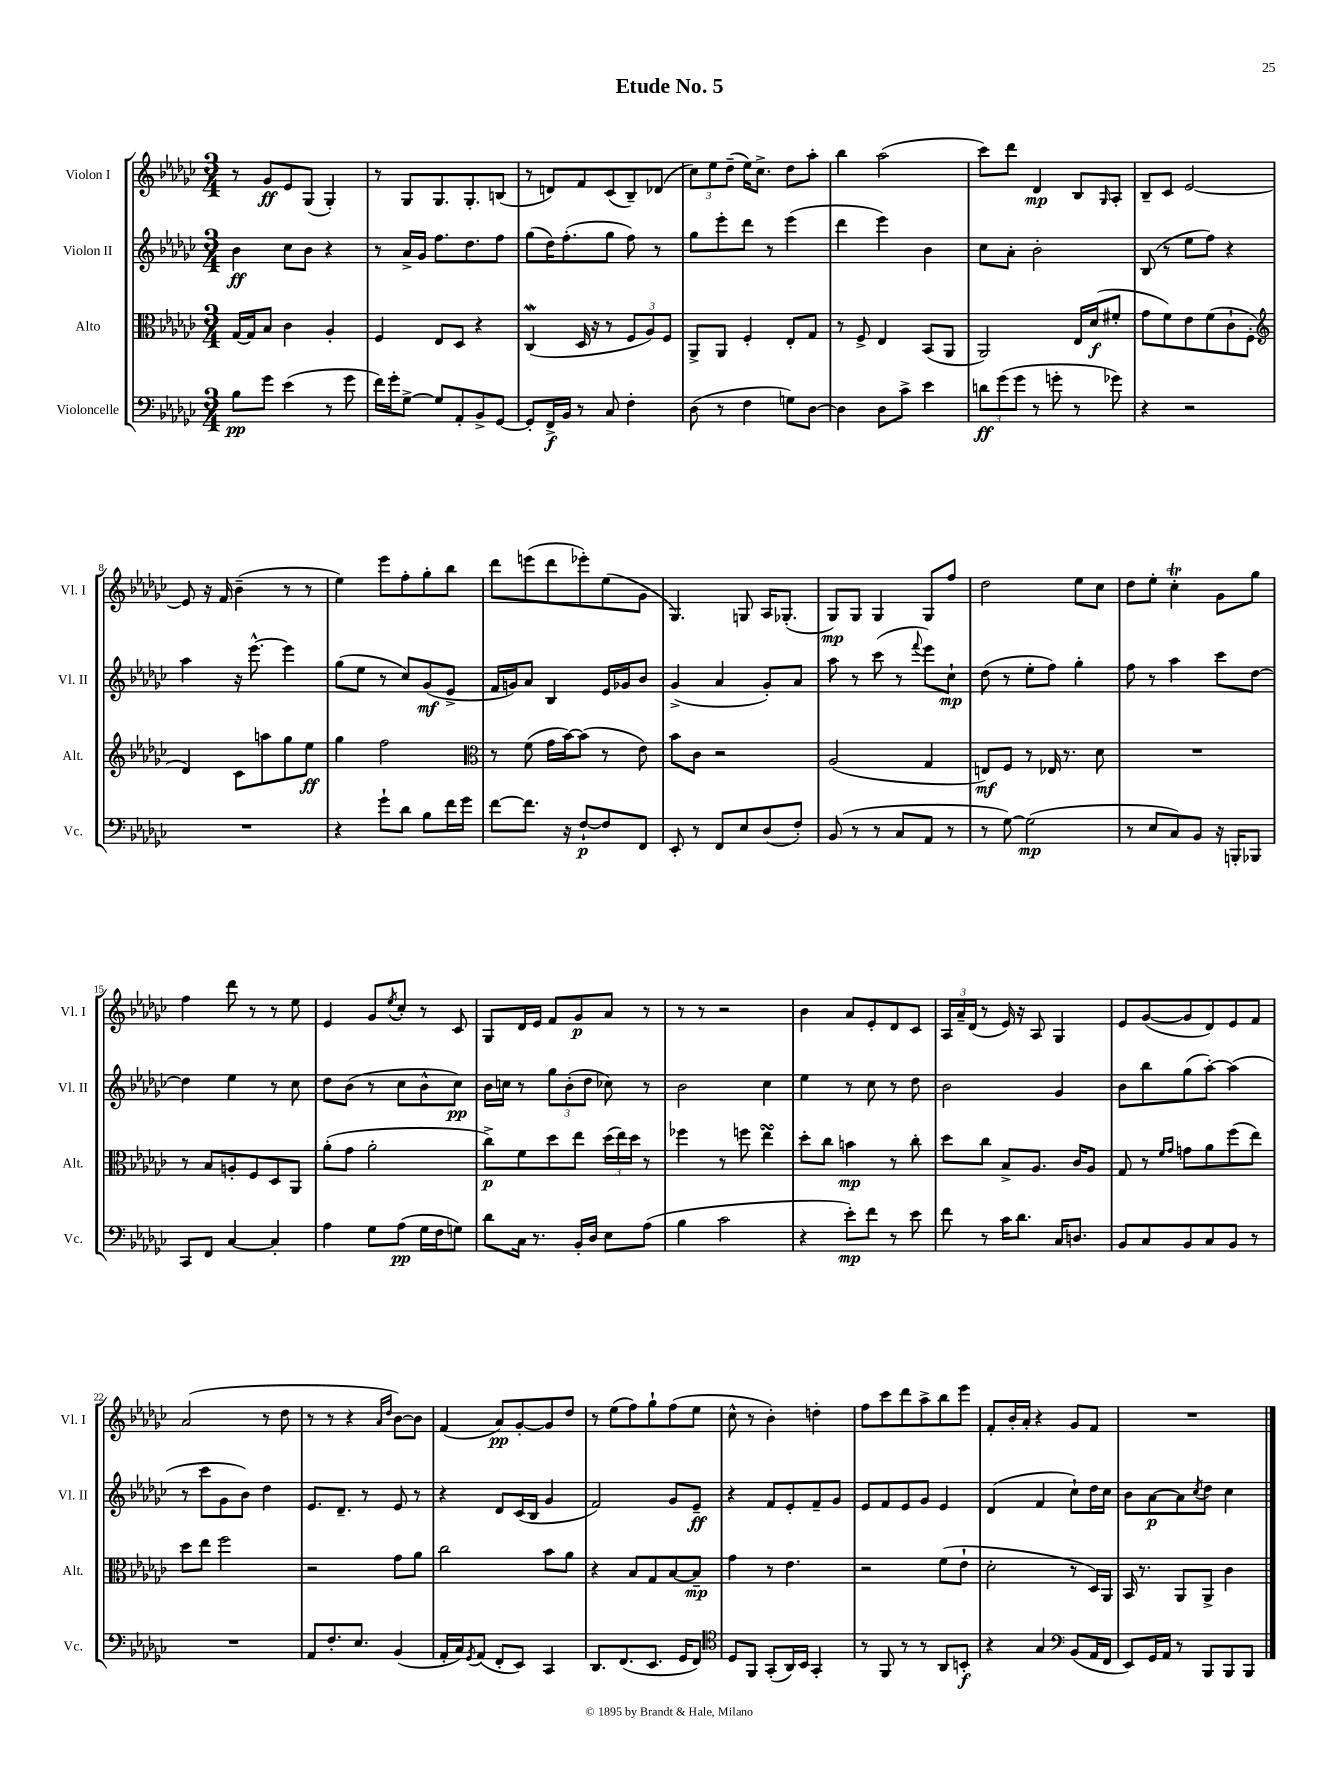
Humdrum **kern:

**kern	**kern	**kern	**kern
*staff4	*staff3	*staff2	*staff1
*clefF4	*clefC3	*clefG2	*clefG2
*k[b-e-a-d-g-c-]	*k[b-e-a-d-g-c-]	*k[b-e-a-d-g-c-]	*k[b-e-a-d-g-c-]
*M3/4	*M3/4	*M3/4	*M3/4
8B-	[16G-	4b-	8r
.	16G-]	.	.
8g-	8B-	.	8g-
(4e-	4c-	8cc-	8e-
.	.	8b-	(8G-
8r	4A-'	4r	4G-')
8g-	.	.	.
=	=	=	=
16f)	4F	8r	8r
16g-'	.	.	.
[8G-^	.	16a-^	8G-
.	.	16g-	.
8G-]	8E-	8.ff	8.G-
8AA-'	8D-	.	.
.	.	8.dd-	8.G-'
8BB-^	4r	.	.
[8GG-	.	8ff	(8B
=	=	=	=
8GG-']	(4C-	(8gg-	8r
16FF^	.	16dd-)	8d)
16BB-	.	(8.ff'	.
8r	16D-	.	8f
.	16r	.	.
8C-	8r	8gg-	(8c-
4F'	12F	8ff)	8B-~)
.	12A-)	.	.
.	.	8r	(8d-
.	12F	.	.
=	=	=	=
(8D-	8AA-^	8gg-	12cc-)
.	.	.	12ee-
8r	8AA-	8eee-'	.
.	.	.	(12dd-~
4F	4F'	8ddd-	16ee-)
.	.	.	8.cc-^
.	.	8r	.
8G)	8E-'	(4eee-	8dd-
[8D-	8G-	.	8aa-'
=	=	=	=
4D-]	8r	4ddd-	4bb-
.	8F^	.	.
8D-	4E-	4eee-)	(2aa-
8c-^	.	.	.
4e-	(8BB-	4b-	.
.	8AA-	.	.
=	=	=	=
12d	2AA-)	8cc-	8ccc-)
(12g-	.	.	.
.	.	8a-'	8ddd-
12g-	.	.	.
8r	.	2b-'	4d-
8g'	.	.	.
8r	16E-	.	8B-
.	(16d-	.	.
.	.	.	16qqG-
8g-)	8f#'	.	8A-'
=	=	=	=
4r	8g-	(8B-	8B-~
.	8f)	8r	8c-
2r	8e-	8ee-	[2e-
.	(8f	8ff)	.
.	8c-`	4r	.
.	8F'	.	.
=	=	=	=
*	*clefG2	*	*
2.r	4d-)	4aa-	8e-]
.	.	.	16r
.	.	.	16f
.	8c-	16r	(4b-~
.	.	[8.eee-^^	.
.	8aa	.	.
.	8gg-	4eee-]	8r
.	8ee-	.	8r
=	=	=	=
4r	4gg-	(8gg-	4ee-)
.	.	8ee-	.
8g-`	2ff	8r	8eee-
8d-	.	8cc-)	8ff'
8B-	.	(8g-	8gg-'
16f	.	8e-^	8bb-
16g-	.	.	.
=	=	=	=
*	*clefC3	*	*
[8f	8r	16f	8ddd-
.	.	16g)	.
8.f]	(8f	8a-	(8eee
.	16g-	4B-	8ddd-
16r	[16b-)	.	.
[8F`	(8b-]	.	8eee-')
8F]	8r	16e-	(8ee-
.	.	16g-	.
8FF	8e-)	8b-	8g-
=	=	=	=
8EE-'	8b-	(4g-^	4.G-)
8r	8c-	.	.
8FF	2r	4a-	.
8E-	.	.	8G
(8D-	.	8g-')	16A-
.	.	.	(8.G-'
8F')	.	8a-	.
=	=	=	=
(8BB-	(2A-	8aa-	8G-)
8r	.	8r	8G-
8r	.	(8ccc-	4G-
8C-	.	8r	.
.	.	8qqfff	.
8AA-	4G-	8eee-)	8G-
8r	.	8cc-`	8ff
=	=	=	=
8r	8E)	(8dd-	2dd-
[8G-)	8F	8r	.
(2G-]	8r	8ee-'	.
.	16E-	8ff)	.
.	8.r	.	.
.	.	4gg-'	8ee-
.	8d-	.	8cc-
=	=	=	=
8r	2.r	8ff	8dd-
8E-	.	8r	8ee-'
8C-)	.	4aa-	4cc-'
8BB-	.	.	.
16r	.	8ccc-	8g-
16BBB'	.	.	.
8BBB-	.	[8dd-	8gg-
=	=	=	=
8CC-	8r	4dd-]	4ff
8FF	8B-	.	.
[4C-	8A'	4ee-	8ddd-
.	8F	.	8r
4C-']	8D-	8r	8r
.	8AA-	8cc-	8ee-
=	=	=	=
4A-	(8a-'	8dd-	4e-
.	8g-	(8b-	.
8G-	2a-'	8r	8g-
.	.	.	8qee-
(8A-	.	8cc-	8cc-'
16G-	.	8b-^^	8r
16F	.	.	.
8G)	.	8cc-)	8c-
=	=	=	=
8d-	8cc-^)	16b-	8G-
.	.	16cc	.
16C-	8f	8r	16d-
8.r	.	.	16e-
.	8dd-	12gg-	8f
.	.	(12b-'	.
16BB-'	8ee-	.	8g-
.	.	12dd-	.
16D-	.	.	.
8E-	(24dd-	8cc-)	8a-
.	24ee-)	.	.
.	24dd-	.	.
(8A-	8r	8r	8r
=	=	=	=
4B-	4ff-	2b-	8r
.	.	.	8r
2c-	8r	.	2r
.	8ff	.	.
.	4ee-	4cc-	.
=	=	=	=
4r	8dd-'	4ee-	4b-
.	8cc-	.	.
8e-')	4b	8r	8a-
8f	.	8cc-	8e-'
8r	8r	8r	8d-
8e-	8cc-'	8dd-	8c-
=	=	=	=
8f	8dd-	2b-	24A-
.	.	.	24a-~
.	.	.	(24d-
8r	8cc-	.	8r
16c-	8B-^	.	16e-)
8.d-	.	.	16r
.	8.A-	.	8A-
16C-	.	4g-	4G-
8.D	16c-	.	.
.	8A-	.	.
=	=	=	=
8BB-	8G-	8b-	8e-
8C-	8r	8bb-	([8g-
.	16qqf	.	.
.	16qqg-	.	.
8BB-	8g	(8gg-	8g-]
8C-	8a-	[8aa-')	8d-)
8BB-	(8ff	(4aa-]	8e-
8r	8ee-)	.	8f
=	=	=	=
2.r	8dd-	8r	(2a-
.	8ee-	8ccc-	.
.	2ff	8g-	.
.	.	8b-)	.
.	.	4dd-	8r
.	.	.	8dd-
=	=	=	=
8AA-	2r	8.e-	8r
8.F'	.	.	8r
.	.	8.d-~	.
.	.	.	4r
8.E-	.	.	.
.	.	8r	.
.	.	.	16qqa-
.	.	.	16qqdd-
(4BB-	8g-	8e-	[8b-)
.	8a-	8r	8b-]
=	=	=	=
16AA-'	2cc-	4r	(4f
16C-)	.	.	.
8qGG-	.	.	.
(8AA-	.	.	.
8FF'	.	8d-	8a-)
8EE-)	.	(16c-	[8g-'
.	.	16B-	.
4CC-	8b-	4g-	8g-]
.	8a-	.	8dd-
=	=	=	=
8.DD-	4r	2f)	8r
.	.	.	(8ee-
(8.FF	.	.	.
.	8B-	.	8ff)
8.EE-	8G-	.	8gg-`
.	[8B-	8g-	(8ff
16GG-	.	.	.
8FF)	8B-~]	8e-~	8ee-
=	=	=	=
*clefC4	*	*	*
8D-	4g-	4r	8cc-^^
8FF	.	.	8r
(8GG-'	8r	8f	4b-')
16AA-)	4.e-	8e-'	.
16BB-	.	.	.
4GG-'	.	8f~	4dd'
.	.	8g-	.
=	=	=	=
8r	2r	8e-	8ff
8FF	.	8f	8ccc-
8r	.	8e-	8ddd-
8r	.	8g-	8aa-^
8AA-	(8f	4e-	8bb-
8BB'	8e-`	.	8eee-
=	=	=	=
4r	2d-'	(4d-	8f'
.	.	.	16b-'
.	.	.	16a-'
4G-	.	4f	4r
*clefF4	*	*	*
(8BB-	8r	8cc-`)	8g-
16AA-	16D-)	16dd-	8f
16FF	16AA-	16cc-	.
=	=	=	=
8EE-)	16BB-	8b-	2.r
.	8.r	.	.
16GG-	.	[8a-	.
16AA-	.	.	.
8r	8AA-	8a-]	.
.	.	8qcc-	.
8BBB-	8AA-^	8dd-	.
8BBB-	4c-	4cc-	.
8BBB-	.	.	.
==	==	==	==
*-	*-	*-	*-
